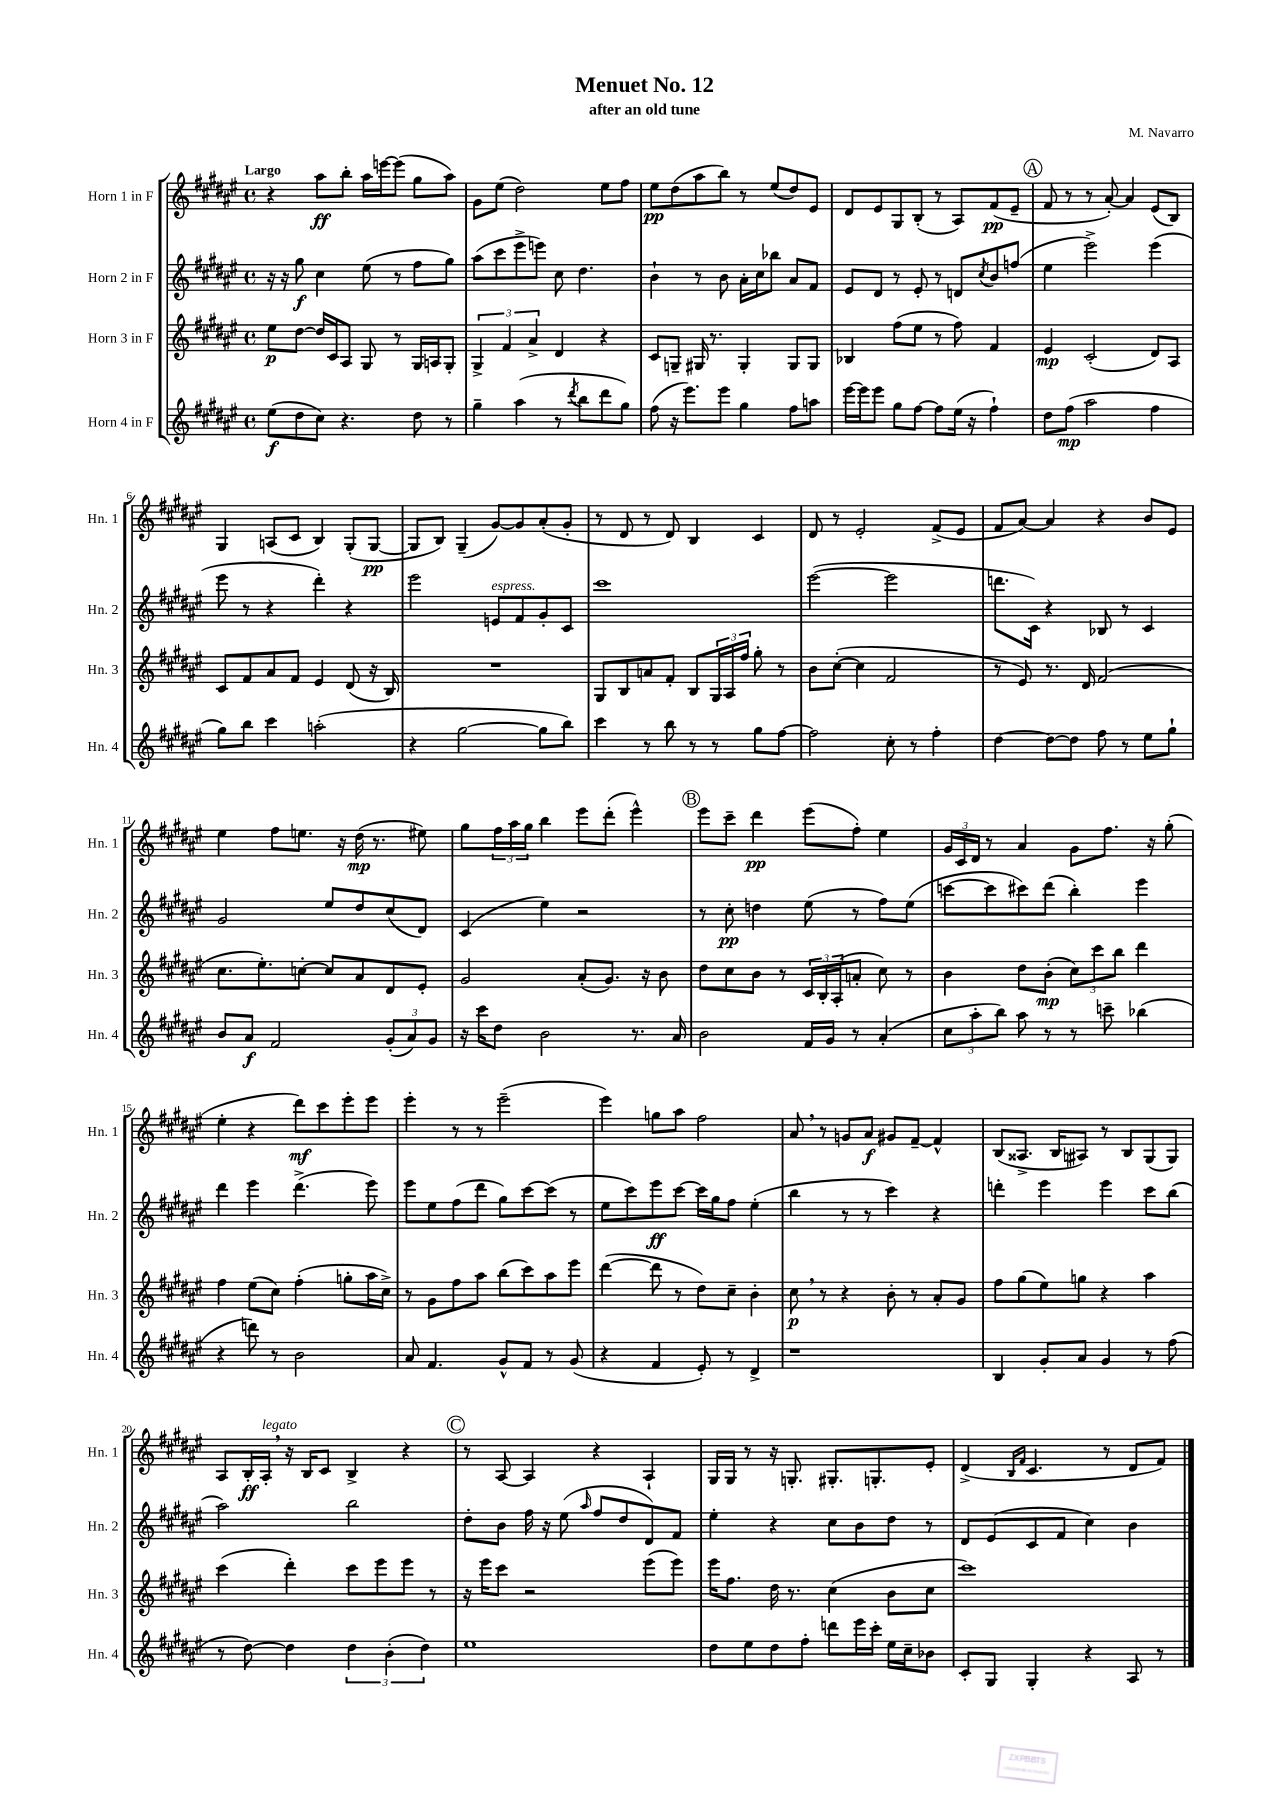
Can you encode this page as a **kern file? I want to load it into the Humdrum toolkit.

**kern	**dynam	**kern	**dynam	**kern	**dynam	**kern	**dynam
*part4	*part4	*part3	*part3	*part2	*part2	*part1	*part1
*staff4	*staff4	*staff3	*staff3	*staff2	*staff2	*staff1	*staff1
*I"Horn 4 in F	*	*I"Horn 3 in F	*	*I"Horn 2 in F	*	*I"Horn 1 in F	*
*I'Hn. 4	*	*I'Hn. 3	*	*I'Hn. 2	*	*I'Hn. 1	*
*clefG2	*	*clefG2	*	*clefG2	*	*clefG2	*
*k[f#c#g#d#a#e#]	*	*k[f#c#g#d#a#e#]	*	*k[f#c#g#d#a#e#]	*	*k[f#c#g#d#a#e#]	*
*M4/4	*	*M4/4	*	*M4/4	*	*M4/4	*
*met(c)	*	*met(c)	*	*met(c)	*	*met(c)	*
=1	=1	=1	=1	=1	=1	=1	=1
!	!	!	!	!	!	!LO:TX:a:B:t=Largo	!
(8ee#\L	f	8ee#\L	p	16r	.	4r	.
.	.	.	.	16r	.	.	.
8dd#\	.	[8dd#\J	.	8gg#\	f	.	.
8cc#\J)	.	16dd#/LL]	.	4cc#\	.	8aa#\L	ff
.	.	16c#/J	.	.	.	.	.
4.r	.	8A#/J	.	.	.	8bb'\J	.
.	.	8G#/	.	(8ee#\	.	16aa#\LL	.
.	.	.	.	.	.	[16eeen\J	.
.	.	8r	.	8r	.	(8eee\J]	.
8dd#\	.	16G#/LL	.	8ff#\L	.	8gg#\L	.
.	.	16An/J	.	.	.	.	.
8r	.	8G#'/J	.	8gg#\J)	.	8aa#\J)	.
=2	=2	=2	=2	=2	=2	=2	=2
4gg#~\	.	6G#^/	.	(8aa#\L	.	8g#\L	.
.	.	.	.	8ccc#\	.	(8ee#\J	.
.	.	6f#/	.	.	.	.	.
(4aa#\	.	.	.	8eee#^\	.	2dd#\)	.
.	.	6a#^/	.	.	.	.	.
.	.	.	.	8eeen\J)	.	.	.
8r	.	4d#/	.	8cc#\	.	.	.
8qddd#/	.	.	.	.	.	.	.
8bb\L	.	.	.	4.dd#\	.	.	.
8ddd#\	.	4r	.	.	.	8ee#\L	.
8gg#\J)	.	.	.	.	.	8ff#\J	.
=3	=3	=3	=3	=3	=3	=3	=3
(8ff#\	.	8c#/L	.	4b`\	.	8ee#\L	pp
16r	.	8Gn~/J	.	.	.	(8dd#\	.
8.eee#\L)	.	.	.	.	.	.	.
.	.	16G#X/	.	8r	.	8aa#\	.
.	.	8.r	.	.	.	.	.
8eee#\J	.	.	.	8b\	.	8bb\J)	.
4gg#\	.	4G#'/	.	16a#'\LL	.	8r	.
.	.	.	.	16cc#\J	.	.	.
.	.	.	.	8bb-X\J	.	(8ee#/L	.
8ff#\L	.	8G#/L	.	8a#/L	.	8dd#/)	.
8aan\J	.	8G#/J	.	8f#/J	.	8e#/J	.
=4	=4	=4	=4	=4	=4	=4	=4
[16eee#\LL	.	4B-X/	.	8e#/L	.	8d#/L	.
16eee#\J]	.	.	.	.	.	.	.
8eee#\J	.	.	.	8d#/J	.	8e#/	.
8gg#\L	.	(8ff#\L	.	8r	.	8G#/	.
[8ff#\J	.	8ee#\J	.	8e#'/	.	(8B'/J	.
8ff#\L]	.	8r	.	8r	.	8r	.
(16ee#\Jk	.	8ff#\)	.	8dn/L	.	8A#/L)	.
16r	.	.	.	.	.	.	.
.	.	.	.	8qcc#/	.	.	.
4ff#`\)	.	4f#/	.	8b/	.	(8f#/	pp
.	.	.	.	(8ffn/J	.	8e#~/J	.
!!LO:REH:place=s1:t=A
=5	=5	=5	=5	=5	=5	=5	=5
8dd#\L	.	4e#/	mp	4ee#\	.	8f#/	.
(8ff#\J	mp	.	.	.	.	8r	.
2aa#\	.	(2c#'/	.	2eee#^\)	.	8r	.
.	.	.	.	.	.	[8a#'/)	.
.	.	.	.	.	.	4a#/]	.
4ff#\	.	8d#/L)	.	(4eee#\	.	(8e#/L	.
.	.	8A#/J	.	.	.	8B/J)	.
!!LO:LB:g=z
=6	=6	=6	=6	=6	=6	=6	=6
8gg#\L)	.	8c#/L	.	8eee#\	.	4G#/	.
8bb\J	.	8f#/	.	8r	.	.	.
4ccc#\	.	8a#/	.	4r	.	(8An/L	.
.	.	8f#/J	.	.	.	8c#/J	.
(2aan'\	.	4e#/	.	4ddd#'\)	.	4B/)	.
.	.	(8d#/	.	4r	.	(8G#'/L	.
.	.	16r	.	.	.	[8G#/J	pp
.	.	16B/)	.	.	.	.	.
=7	=7	=7	=7	=7	=7	=7	=7
4r	.	1r	.	2eee#\	.	8G#/L]	.
.	.	.	.	.	.	8B/J)	.
[2gg#\	.	.	.	.	.	(4G#~/	.
!	!	!	!	!LO:TX:a:i:t=espress.	!	!	!
.	.	.	.	8en/L	.	[8g#/L)	.
.	.	.	.	8f#/	.	8g#/]	.
8gg#\L]	.	.	.	8g#'/	.	(8a#'/	.
8bb\J)	.	.	.	8c#/J	.	8g#'/J	.
=8	=8	=8	=8	=8	=8	=8	=8
4ccc#\	.	8G#/L	.	1ccc#	.	8r	.
.	.	8B/	.	.	.	8d#/	.
8r	.	8an/	.	.	.	8r	.
8bb\	.	8f#'/J	.	.	.	8d#/)	.
8r	.	8B/L	.	.	.	4B/	.
8r	.	24G#/L	.	.	.	.	.
.	.	24A#/	.	.	.	.	.
.	.	24ff#/JJ	.	.	.	.	.
8gg#\L	.	8gg#'\	.	.	.	4c#/	.
[8ff#\J	.	8r	.	.	.	.	.
=9	=9	=9	=9	=9	=9	=9	=9
2ff#\]	.	8b\L	.	([2eee#\	.	8d#/	.
.	.	([8cc#'\J	.	.	.	8r	.
.	.	4cc#\]	.	.	.	2e#'/	.
8cc#'\	.	2f#/	.	2eee#\]	.	.	.
8r	.	.	.	.	.	.	.
4ff#'\	.	.	.	.	.	(8f#^/L	.
.	.	.	.	.	.	8e#/J	.
=10	=10	=10	=10	=10	=10	=10	=10
[4dd#\	.	8r	.	8.dddn\L	.	8f#/L	.
.	.	8e#/)	.	.	.	[8a#/J)	.
.	.	.	.	16c#\Jk)	.	.	.
8dd#\L_	.	8.r	.	4r	.	4a#/]	.
8dd#\J]	.	.	.	.	.	.	.
.	.	16d#/	.	.	.	.	.
8ff#\	.	(2f#/	.	8B-X/	.	4r	.
8r	.	.	.	8r	.	.	.
8ee#\L	.	.	.	4c#/	.	8b/L	.
8gg#`\J	.	.	.	.	.	8e#/J	.
!!LO:LB:g=z
=11	=11	=11	=11	=11	=11	=11	=11
8b/L	.	8.cc#\L	.	2g#/	.	4ee#\	.
8a#/J	f	.	.	.	.	.	.
.	.	8.ee#'\)	.	.	.	.	.
2f#/	.	.	.	.	.	8ff#\L	.
.	.	[8ccn'\J	.	.	.	8.een\J	.
.	.	8cc/L]	.	8ee#/L	.	.	.
.	.	.	.	.	.	16r	.
.	.	8a#/	.	8dd#/	.	(16dd#\	mp
.	.	.	.	.	.	8.r	.
(12g#'/L	.	8d#/	.	(8cc#/	.	.	.
12a#/)	.	.	.	.	.	.	.
.	.	8e#'/J	.	8d#/J)	.	8ee#X\)	.
12g#/J	.	.	.	.	.	.	.
=12	=12	=12	=12	=12	=12	=12	=12
16r	.	2g#/	.	(4c#/	.	8gg#\L	.
16ccc#\KL	.	.	.	.	.	.	.
8dd#\J	.	.	.	.	.	24ff#\L	.
.	.	.	.	.	.	24aa#\	.
.	.	.	.	.	.	24gg#\JJ	.
2b\	.	.	.	4ee#\)	.	4bb\	.
.	.	(8a#'/L	.	2r	.	8eee#\L	.
.	.	8.g#/J)	.	.	.	(8ddd#'\J	.
8.r	.	.	.	.	.	4eee#^^\)	.
.	.	16r	.	.	.	.	.
.	.	8b\	.	.	.	.	.
16a#/	.	.	.	.	.	.	.
!!LO:REH:place=s1:t=B
=13	=13	=13	=13	=13	=13	=13	=13
2b\	.	8dd#\L	.	8r	.	8eee#\L	.
.	.	8cc#\	.	8cc#'\	pp	8ccc#~\J	.
.	.	8b\J	.	4ddn\	.	4ddd#\	pp
.	.	8r	.	.	.	.	.
16f#/LL	.	24c#/LL	.	(8ee#\	.	(8eee#\L	.
.	.	24B'/	.	.	.	.	.
16g#/JJ	.	.	.	.	.	.	.
.	.	(24A#'/J	.	.	.	.	.
8r	.	8an'/J	.	8r	.	8ff#'\J)	.
(4a#'/	.	8cc#\)	.	8ff#\L)	.	4ee#\	.
.	.	8r	.	(8ee#\J	.	.	.
=14	=14	=14	=14	=14	=14	=14	=14
12cc#\L	.	4b\	.	[8cccn\L	.	24g#/LL	.
.	.	.	.	.	.	24c#/	.
12aa#'\	.	.	.	.	.	24d#/JJ	.
.	.	.	.	8ccc\]	.	8r	.
12bb\J)	.	.	.	.	.	.	.
8aa#\	.	8dd#\L	.	8ccc#X\)	.	4a#/	.
8r	.	(8b'\J	mp	(8ddd#\J	.	.	.
8r	.	12cc#\L)	.	4bb'\)	.	8g#\L	.
.	.	12ccc#\	.	.	.	.	.
8cccn~\	.	.	.	.	.	8.ff#\J	.
.	.	12bb\J	.	.	.	.	.
(4bb-X\	.	4ddd#\	.	4eee#\	.	.	.
.	.	.	.	.	.	16r	.
.	.	.	.	.	.	(8gg#'\	.
!!LO:LB:g=z
=15	=15	=15	=15	=15	=15	=15	=15
4r	.	4ff#\	.	4ddd#\	.	4ee#'\	.
8dddn\)	.	(8ee#\L	.	4eee#\	.	4r	.
8r	.	8cc#\J)	.	.	.	.	.
2b\	.	(4ff#'\	.	(4.ddd#^\	.	8ddd#\L)	mf
.	.	.	.	.	.	8ccc#\	.
.	.	8ggn'\L	.	.	.	8eee#'\	.
.	.	16aa#\L	.	8eee#\)	.	8eee#\J	.
.	.	16cc#^\JJ)	.	.	.	.	.
=16	=16	=16	=16	=16	=16	=16	=16
8a#/	.	8r	.	8eee#\L	.	4eee#'\	.
4.f#/	.	8g#\L	.	8ee#\	.	.	.
.	.	8ff#\	.	(8ff#\	.	8r	.
.	.	8aa#\J	.	8ddd#\J	.	8r	.
8g#^^/L	.	(8bb\L	.	8gg#\L)	.	(2eee#~\	.
8f#/J	.	8ccc#\)	.	[8ccc#\	.	.	.
8r	.	8aa#\	.	(8ccc#\J]	.	.	.
(8g#/	.	8eee#\J	.	8r	.	.	.
=17	=17	=17	=17	=17	=17	=17	=17
4r	.	([4ddd#\	.	8ee#\L	.	4eee#\)	.
.	.	.	.	8ccc#\)	.	.	.
4f#/	.	8ddd#\]	.	8eee#\	ff	8ggn\L	.
.	.	8r	.	[8ccc#\J	.	8aa#\J	.
8e#'/)	.	8dd#\L)	.	16ccc#\LL]	.	2ff#\	.
.	.	.	.	16gg#\J	.	.	.
8r	.	8cc#~\J	.	8ff#\J	.	.	.
4d#^/	.	4b'\	.	(4ee#'\	.	.	.
=18	=18	=18	=18	=18	=18	=18	=18
1r	.	8cc#,\	p	4bb\	.	8a#,/	.
.	.	8r	.	.	.	8r	.
.	.	4r	.	8r	.	8gn/L	.
.	.	.	.	8r	.	8a#/J	f
.	.	8b'\	.	4ccc#\)	.	8g#X/L	.
.	.	8r	.	.	.	[8f#~/J	.
.	.	8a#'/L	.	4r	.	4f#^^/]	.
.	.	8g#/J	.	.	.	.	.
=19	=19	=19	=19	=19	=19	=19	=19
4B/	.	8ff#\L	.	4dddn'\	.	(8B/L	.
.	.	(8gg#\	.	.	.	8.A##X^/J	.
8g#'/L	.	8ee#\)	.	4eee#\	.	.	.
.	.	.	.	.	.	16B/KL	.
8a#/J	.	8ggn\J	.	.	.	8A#X/J)	.
4g#/	.	4r	.	4eee#\	.	8r	.
.	.	.	.	.	.	8B/L	.
8r	.	4aa#\	.	8ccc#\L	.	(8G#/	.
(8ff#\	.	.	.	(8bb\J	.	8G#/J)	.
!!LO:LB:g=z
=20	=20	=20	=20	=20	=20	=20	=20
8r	.	(4ccc#\	.	2aa#\)	.	8A#/L	.
[8dd#\)	.	.	.	.	.	16B'/L	ff
!	!	!	!	!	!	!LO:TX:a:i:t=legato	!
.	.	.	.	.	.	16A#',/JJ	.
4dd#\]	.	4ddd#'\)	.	.	.	16r	.
.	.	.	.	.	.	16B/KL	.
.	.	.	.	.	.	8c#/J	.
6dd#\	.	8ccc#\L	.	2bb\	.	4B^/	.
.	.	8eee#\	.	.	.	.	.
(6b'\	.	.	.	.	.	.	.
.	.	8eee#\J	.	.	.	4r	.
6dd#\)	.	.	.	.	.	.	.
.	.	8r	.	.	.	.	.
!!LO:REH:place=s1:t=C
=21	=21	=21	=21	=21	=21	=21	=21
1ee#	.	16r	.	8dd#'\L	.	8r	.
.	.	16eee#\KL	.	.	.	.	.
.	.	8ccc#\J	.	8b\J	.	[8A#/	.
.	.	2r	.	16ff#\	.	4A#/]	.
.	.	.	.	16r	.	.	.
.	.	.	.	(8ee#\	.	.	.
.	.	.	.	16qqaa#/	.	.	.
.	.	.	.	8ff#/L	.	4r	.
.	.	.	.	8dd#/	.	.	.
.	.	(8eee#\L	.	8d#/)	.	4A#`/	.
.	.	8eee#\J)	.	8f#/J	.	.	.
=22	=22	=22	=22	=22	=22	=22	=22
8dd#\L	.	16eee#\KL	.	4ee#'\	.	16G#/LL	.
.	.	8.ff#\J	.	.	.	16G#/JJ	.
8ee#\	.	.	.	.	.	8r	.
8dd#\	.	16dd#\	.	4r	.	16r	.
.	.	8.r	.	.	.	8.Gn'/	.
8ff#'\J	.	.	.	.	.	.	.
8dddn\L	.	(4cc#\	.	8cc#\L	.	8.G#X'/L	.
16eee#\L	.	.	.	8b\	.	.	.
16ccc#'\JJ	.	.	.	.	.	8.Gn'/	.
16ee#\LL	.	8b\L	.	8dd#\J	.	.	.
16cc#~\J	.	.	.	.	.	.	.
8b-X\J	.	8cc#\J	.	8r	.	8e#'/J	.
=23	=23	=23	=23	=23	=23	=23	=23
8c#'/L	.	1ccc#)	.	8d#/L	.	(4d#^/	.
8G#/J	.	.	.	(8e#/	.	.	.
.	.	.	.	.	.	16qqB/LL	.
.	.	.	.	.	.	16qqf#/JJ	.
4G#'/	.	.	.	8c#/	.	4.c#/	.
.	.	.	.	8f#/J	.	.	.
4r	.	.	.	4cc#\)	.	.	.
.	.	.	.	.	.	8r	.
8A#/	.	.	.	4b\	.	8d#/L	.
8r	.	.	.	.	.	8f#/J)	.
==	==	==	==	==	==	==	==
*-	*-	*-	*-	*-	*-	*-	*-
